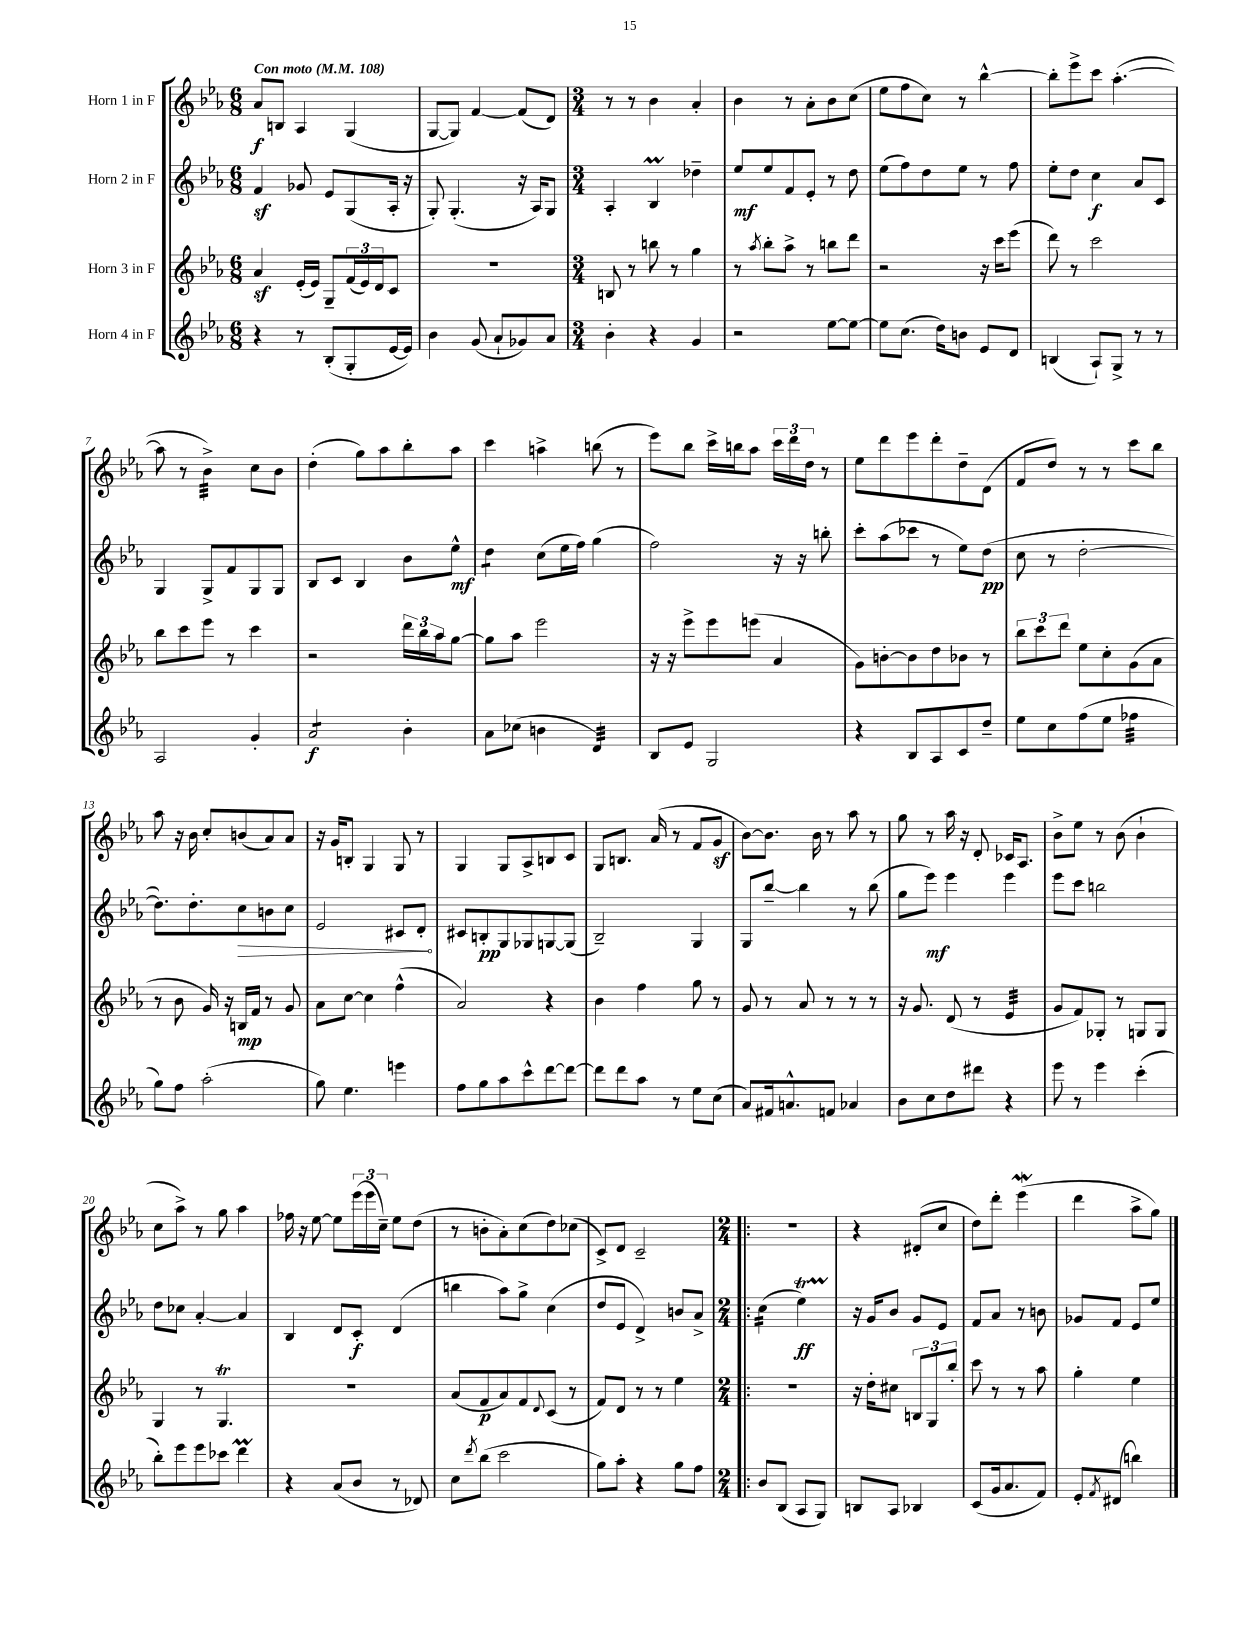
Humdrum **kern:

**kern	**kern	**kern	**kern
*staff4	*staff3	*staff2	*staff1
*clefG2	*clefG2	*clefG2	*clefG2
*k[b-e-a-]	*k[b-e-a-]	*k[b-e-a-]	*k[b-e-a-]
*M6/8	*M6/8	*M6/8	*M6/8
*MM108	*MM108	*MM108	*MM108
4r	4a-	4f	8a-
.	.	.	8B
8r	(16e-'	8g-	4A-
.	16e-)	.	.
(8B-'	8G~	8e-	.
8G'	(24f	(8G	(4G
.	24e-)	.	.
.	24d	.	.
[16e-	8c	16A-'	.
16e-])	.	16r	.
=	=	=	=
4b-	2.r	8G')	[8G
.	.	(4.G'	8G])
(8g	.	.	[4f
8a-`	.	.	.
8g-)	.	16r	(8f]
.	.	16A-)	.
8a-	.	8G	8d)
=	=	=	=
*M3/4	*M3/4	*M3/4	*M3/4
4b-'	8B	4A-'	8r
.	8r	.	8r
4r	8bb	4B-	4b-
.	8r	.	.
4g	4gg	4dd-~	4a-'
=	=	=	=
2r	8r	8ee-	4b-
.	8qaa-	.	.
.	8bb-'	8ee-	.
.	8aa-^	8f	8r
.	8r	8e-'	8a-'
[8ee-	8bb	8r	8b-
8ee-_	8ddd	8dd	(8cc
=	=	=	=
8ee-]	2r	(8ee-	8ee-
(8.cc	.	8ff)	8ff
.	.	8dd	8cc)
16dd)	.	.	.
8b	.	8ee-	8r
8e-	16r	8r	[4bb-^^
.	16ccc	.	.
8d	(8eee-	8ff	.
=	=	=	=
(4B	8ddd)	8ee-'	8bb-']
.	8r	8dd	8eee-^
8A-`)	2ccc	4cc	8ccc
8G^	.	.	([4.aa-'
8r	.	8a-	.
8r	.	8c	.
=	=	=	=
2A-	8bb-	4G	8aa-]
.	8ccc	.	8r
.	8eee-	8G^	4b-^)
.	8r	8f	.
4g'	4ccc	8G	8cc
.	.	8G	8b-
=	=	=	=
2a-	2r	8B-	(4dd'
.	.	8c	.
.	.	4B-	8gg)
.	.	.	8aa-
4b-'	24ddd	8b-	8bb-'
.	24bb-	.	.
.	24aa-	.	.
.	[8gg	8ee-^^	8aa-
=	=	=	=
8a-	8gg]	4dd	4ccc
(8cc-	8aa-	.	.
4b	2eee-	(8cc	4aa^
.	.	16ee-	.
.	.	16ff)	.
4d)	.	(4gg	(8bb
.	.	.	8r
=	=	=	=
8B-	16r	2ff)	8eee-)
.	16r	.	.
8e-	8eee-^	.	8bb-
2G	8eee-	.	16ccc^
.	.	.	16bb
.	(8eee	.	8aa-
.	4a-	16r	24ccc
.	.	.	24ddd
.	.	16r	.
.	.	.	24dd
.	.	8bb'	8r
=	=	=	=
4r	8g)	8ccc'	8ee-
.	[8b'	(8aa-	8ddd
8B-	8b]	8ccc-	8eee-
8A-	8dd	8r	8ddd'
8c	8b-	8ee-)	8dd~
8dd~	8r	(8dd	(8d
=	=	=	=
8ee-	12bb-	8cc	8f
.	12ccc	.	.
8cc	.	8r	8dd)
.	12ddd	.	.
(8ff	8ee-	[2dd'	8r
8ee-	8cc'	.	8r
4ff-	(8g	.	8ccc
.	8a-	.	8bb-
=	=	=	=
8gg)	8r	8.dd])	8aa-
8ff	8b-	.	16r
.	.	8.dd'	16b-
(2aa-'	16g)	.	8cc'
.	16r	.	.
.	16B	8cc	(8b
.	16f	.	.
.	8r	8b	8a-)
.	8g	8cc	8a-
=	=	=	=
8gg)	8a-	2e-	16r
.	.	.	16g
4.ee-	[8cc	.	8B'
.	4cc]	.	4G
4eee	(4ff^^	8c#	8G
.	.	8d'	8r
=	=	=	=
8ff	2a-)	8c#	4G
8gg	.	8B'	.
8aa-	.	8G	8G
8ccc^^	.	8G-	8A-^
[8ddd	4r	[8G	8B
8ddd_	.	(8G]	8c
=	=	=	=
8ddd]	4b-	2B-~)	8G
8ddd	.	.	8.B
8aa-	4ff	.	.
.	.	.	(16a-
8r	.	.	8r
8ee-	8gg	4G	8f
(8cc	8r	.	8g
=	=	=	=
8a-)	8g	8G	[8b-)
16f#	8r	[8bb-~	8.b-]
8.a^^	.	.	.
.	8a-	4bb-]	.
.	.	.	16b-
8f	8r	.	8r
4a-	8r	8r	8aa-
.	8r	(8bb-	8r
=	=	=	=
8b-	16r	8gg	8gg
.	8.g	.	.
8cc	.	8eee-)	8r
8dd	(8d	4eee-	16aa-
.	.	.	16r
8ddd#	8r	.	8d'
4r	4e-	4eee-	16c-
.	.	.	8.A-
=	=	=	=
8eee-	8g	8eee-	8b-^
8r	8f)	8ccc	8ee-
4eee-	8G-'	2bb	8r
.	8r	.	(8b-
(4ccc'	8G	.	4b-`
.	8G	.	.
=	=	=	=
8bb-')	4G	8dd	8cc
8eee-	.	8cc-	8aa-^)
8eee-	8r	[4a-'	8r
8ccc-	4.G	.	8gg
4ddd	.	4a-]	4aa-
=	=	=	=
4r	2.r	4B-	16ff-
.	.	.	16r
.	.	.	[8ee-
(8a-	.	8d	8ee-]
8b-	.	8c'	(24eee-
.	.	.	24eee-
.	.	.	24cc~)
8r	.	(4d	8ee-
8d-)	.	.	(8dd
=	=	=	=
8cc	(8a-	4bb	8r
8qddd	.	.	.
(8bb-	8f	.	8b'
2ccc	8a-)	8aa-)	8a-')
.	8f	8gg^	(8cc
.	8qqd	.	.
.	(8c	(4cc	8dd)
.	8r	.	(8cc-
=	=	=	=
8gg)	8f)	8dd	8c^)
8aa-'	8d	8e-	8d
4r	8r	4d^)	2c~
.	8r	.	.
8gg	4ee-	8b	.
8ff	.	8a-^	.
=!|:	=!|:	=!|:	=!|:
*M2/4	*M2/4	*M2/4	*M2/4
8b-	2r	(4cc	2r
(8B-	.	.	.
8A-	.	4ee-)	.
8G)	.	.	.
=	=	=	=
8B	16r	16r	4r
.	16dd'	16g	.
8A-	8cc#	8b-	.
4B-	12B	8g	(8d#'
.	12G	.	.
.	.	8e-	8cc
.	12bb-'	.	.
=	=	=	=
(8c	8ccc	8f	8dd)
16g	8r	8a-	8ddd'
8.a-	.	.	.
.	8r	8r	(4eee-
8f)	8aa-	8b	.
=	=	=	=
8e-'	4gg'	8g-	4ddd
8qf	.	.	.
(8d#	.	8f	.
4bb)	4ee-	8e-	8aa-^
.	.	8ee-	8gg)
==	==	==	==
*-	*-	*-	*-
